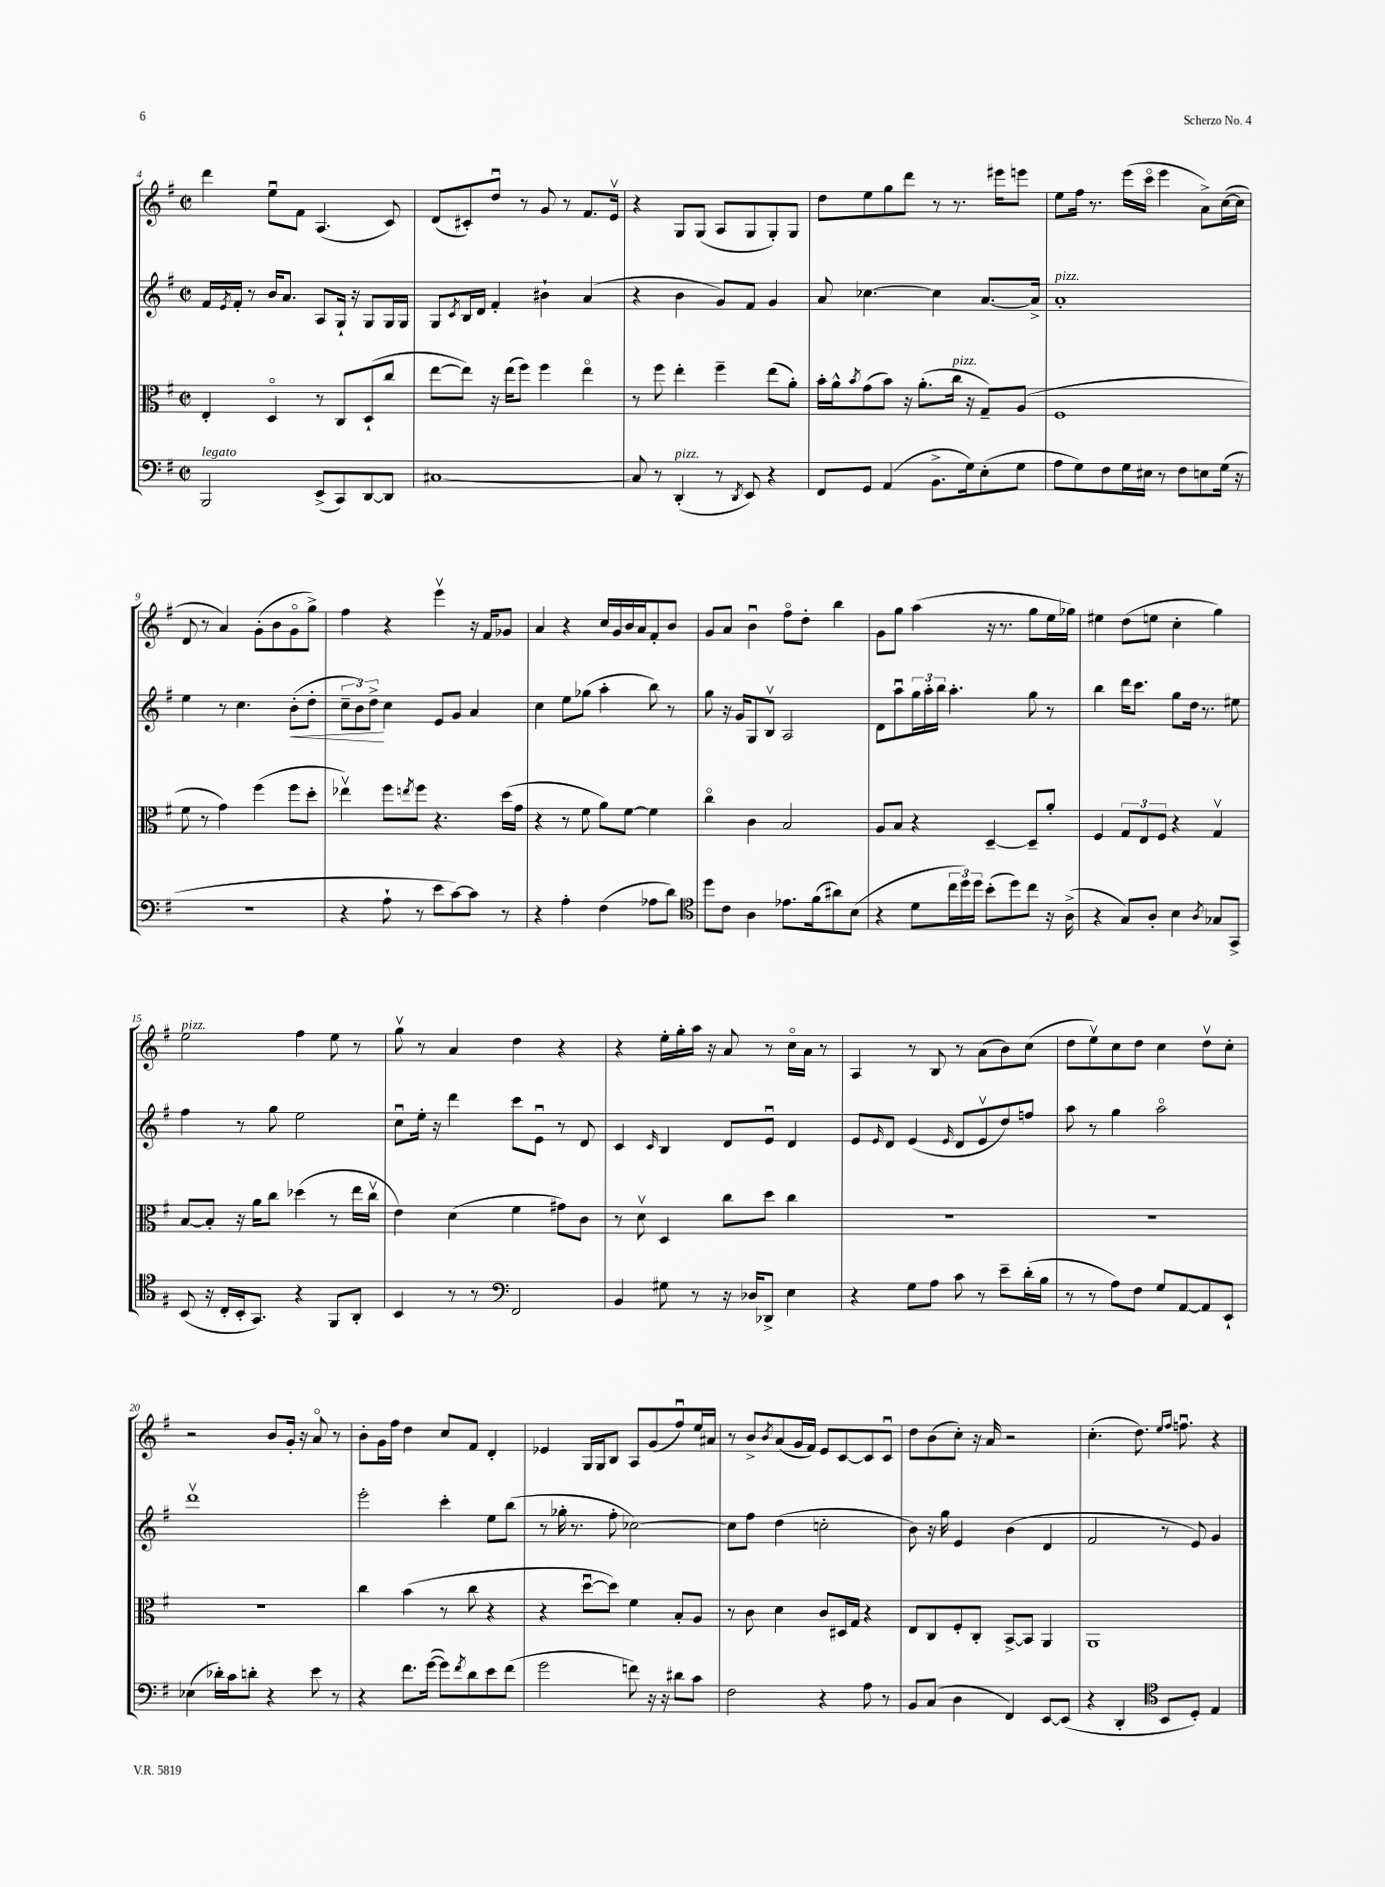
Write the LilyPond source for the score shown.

<<
\new StaffGroup <<
\new Staff = "s0" {
    \clef treble \key g \major \defaultTimeSignature \time 2/2
    d'''4 e''8\downbow fis'8 a4.( c'8) |
    d'8( cis'8-.) d''8\downbow r8 g'8 r8 fis'8. e'16\upbow |
    r4 g8 g8( a8 g8 g8-.) g8 |
    d''8 e''8 g''8 d'''8 r8 r8. eis'''16 e'''8 |
    e''8 fis''16 r8. e'''16( c'''16\flageolet e'''4 a'8->) c''16~( c''16 |
    d'8 r8 a'4) g'8-.( b'8 g'8\flageolet g''8->) |
    fis''4 r4 e'''4\upbow r16 fis'16 ges'8 |
    a'4 r4 c''16 g'16 b'16 a'16 fis'8-. b'8 |
    g'8 a'8 b'4\downbow fis''8\flageolet d''8-. b''4 |
    g'8 g''8 a''4( r16 r8. g''8 e''16 ges''16) |
    eis''4 d''8( e''8 c''4-. g''4) |
    e''2^\markup { \italic "pizz." } fis''4 e''8 r8 |
    g''8\upbow r8 a'4 d''4 r4 |
    r4 e''16-. g''16-. a''16 r16 a'8 r8 c''16\flageolet a'16 r8 |
    a4 r8 b8 r8 a'8( b'8) c''8( |
    d''8 e''8\upbow) c''8 d''8 c''4 d''8\upbow c''8-. |
    r2 b'8 g'16-. r16 a'8\flageolet r8 |
    b'8-. g'16 fis''16 d''4 c''8 fis'8 d'4-. |
    ees'4 g16 g16 b8 a8 g'8( fis''8\downbow) e''16 ais'16 |
    r8 b'8-> \acciaccatura { b'8 } a'8( g'16 fis'16) e'8 c'8~ c'8 c'8\downbow |
    d''8 b'8( c''8-.) r16 a'16 r2 |
    c''4.-.( d''8.) \grace { e''16 fis''16 } f''8.\downbow r4 \bar "|." |
}
\new Staff = "s1" {
    \clef treble \key g \major \defaultTimeSignature \time 2/2
    fis'16 \acciaccatura { e'8 } fis'16-. r8 b'16 a'8. a8 g16-! r16 g8 g16 g16 |
    g8 \acciaccatura { c'8 } b16 d'16 fis'4-. bis'4-! a'4( |
    r4 b'4 g'8) fis'8 g'4 |
    a'8 ces''4.~ ces''4 a'8.~ a'16-> |
    a'1-.^\markup { \italic "pizz." } |
    e''4 r8 c''4. b'8-.\<( d''8-. |
    \tuplet 3/2 { c''8-- b'8) d''8->\! } c''4 e'8 g'8 a'4 |
    c''4 e''8 ges''8( a''4-. b''8) r8 |
    g''8 r16 g'16 g8 b8\upbow a2 |
    d'8 a''8\downbow \tuplet 3/2 { g''16 a''16-. b''16 } a''4.-. g''8 r8 |
    b''4 d'''16 c'''8. g''8 d''16 r8. eis''8 |
    fis''4 r8 g''8 e''2 |
    c''8\downbow e''16-. r16 d'''4 c'''8 e'8\downbow r8 d'8 |
    c'4 \grace { c'16 } b4 d'8 e'8\downbow d'4 |
    e'8 \grace { e'16 } d'8 e'4( \grace { e'16 } d'8 e'8\upbow d''8) f''8 |
    a''8 r8 g''4 a''2\flageolet |
    d'''1\upbow |
    e'''2-. c'''4-. e''8 b''8( |
    r8 ges''16-. r8. fis''8-. ces''2~) |
    ces''8 fis''8 d''4( c''2-. |
    b'8) r16 g''16 e'4 b'4( d'4 |
    fis'2 r8 e'8) g'4 \bar "|." |
}
\new Staff = "s2" {
    \clef alto \key g \major \defaultTimeSignature \time 2/2
    e4-. d4\flageolet r8 c8 d8-!( c''8 |
    e''8~ e''8) r16 e''16( fis''8) fis''4 e''4\flageolet |
    r8 fis''8 e''4-. fis''4-- e''8( a'8-.) |
    b'16-. a'16-^ \acciaccatura { b'8 } g'8( b'8) r16 a'8.-.( c''16^\markup { \italic "pizz." } r16 g8--) a8( |
    fis1 |
    fis'8 r8 g'4) fis''4( fis''8 d''8-. |
    ees''4\upbow) fis''8 \acciaccatura { e''8 } fis''8 r4. d''16( g'16 |
    r4 r8 fis'8 a'8) fis'8~ fis'4 |
    c''4\flageolet c'4 b2 |
    a8 b8 r4 d4~-- d8-- a'8-. |
    fis4 \tuplet 3/2 { g8 e8 fis8 } r4 g4\upbow |
    b8~ b8-. r16 a'16 c''8 des''4( r8 e''16 c''16\upbow |
    e'4) d'4( fis'4 gis'8) c'8 |
    r8 d'8\upbow d4 c''8 d''8 c''4 |
    R1 |
    R1 |
    R1 |
    c''4 b'4( r8 c''8 r4 |
    r4 d''8~\downbow d''8) fis'4 b8-. a8 |
    r8 c'8 d'4 c'8 dis16 g16 r4 |
    e8 c8 fis8-. c8-. b,8~-> b,8 a,4 |
    a,1 \bar "|." |
}
\new Staff = "s3" {
    \clef bass \key g \major \defaultTimeSignature \time 2/2
    b,,2^\markup { \italic "legato" } e,8->( c,8) d,8~ d,8 |
    cis1~ |
    cis8 r8 d,4-.^\markup { \italic "pizz." }( r8 \acciaccatura { d,8 } e,8) r4 |
    fis,8 g,8 a,4( b,8.-> g16) e8-.( g8 |
    a8 g8) fis8 g16 eis16 r8 fis8 e8 g16( r16 |
    r1 |
    r4 a8-! r8 e'8 c'8~) c'8 r8 |
    r4 a4-. fis4( aes8 d'8) |
    \clef tenor d''8 c'8 a4 ees'8. fis'16( ais'8) b8( |
    r4 d'8 \tuplet 3/2 { c''16 d''16) d''16 } b'8-.( d''8) c''8 r16 a16->( |
    r4 g8) a8-. b4 \acciaccatura { a8 } ges8 g,8-> |
    b,8( r16 c16-. b,16-. g,8.) r4 fis,8 a,8-. |
    b,4 r8 r8 \clef bass fis,2 |
    b,4 gis8 r8 r16 des16 des,8-> e4 |
    r4 g8 a8 c'8 r8 e'8-- d'16-.( b16 |
    r8 r8 a8) fis8 g8 a,8~ a,8 e,8-! |
    ees4( des'16-.) c'16 d'8-. r4 e'8 r8 |
    r4 fis'8. g'16~( g'8) \acciaccatura { fis'8 } d'8 e'8 fis'8( |
    g'2 f'8) r16 r16 dis'8 c'8 |
    fis2 r4 a8 r8 |
    b,8 c8( d4 fis,4) e,8~ e,8( |
    r4 d,4-. \clef tenor b,8 d8-.) e4 \bar "|." |
}
>>
>>
\layout { \context { \Score currentBarNumber = #4 } }
